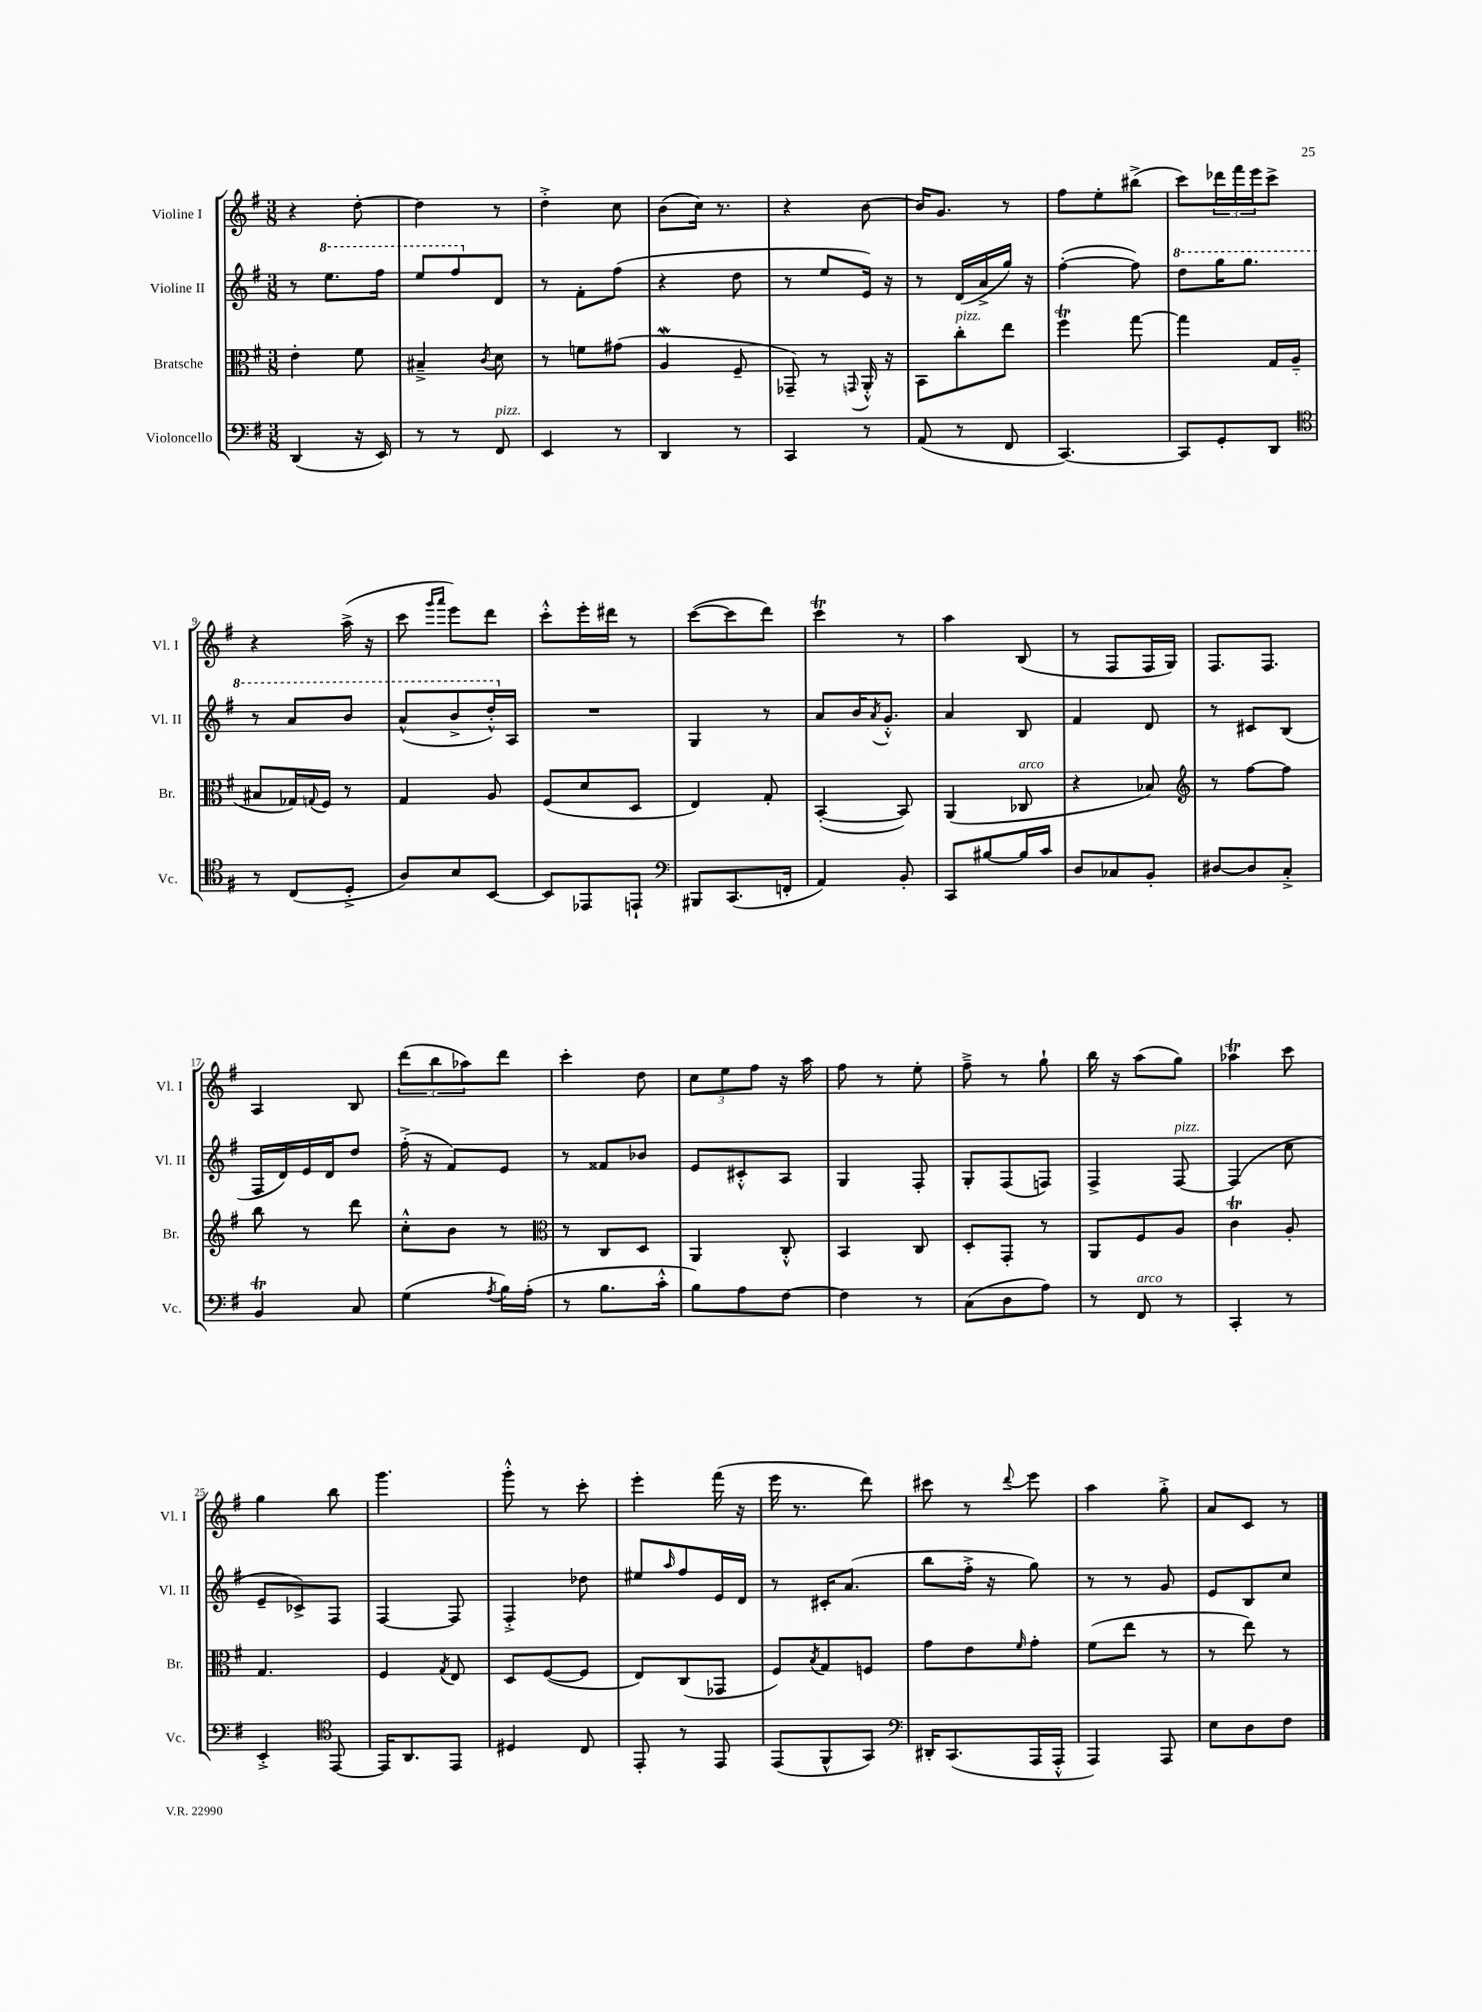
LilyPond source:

<<
\new StaffGroup <<
\new Staff = "s0" \with { instrumentName = "Violine I" shortInstrumentName = "Vl. I" } {
    \clef treble \key g \major \numericTimeSignature \time 3/8
    r4 d''8~-. |
    d''4 r8 |
    d''4-.-> c''8 |
    b'8( c''16) r8. |
    r4 b'8~ |
    b'16 g'8. r8 |
    fis''8 e''8-. bis''8->( |
    c'''8) \tuplet 3/2 { des'''16 fis'''16 e'''16 } c'''8-> |
    r4 a''16->( r16 |
    c'''8 \grace { g'''16 a'''16 } e'''8) d'''8 |
    c'''8-.-^ e'''16-. dis'''16 r8 |
    c'''8~( c'''8 d'''8) |
    c'''4\trill r8 |
    a''4 b8( |
    r8 fis8 fis16 g16) |
    fis8. fis8. |
    a4 b8 |
    \tuplet 3/2 { d'''8( b''8 aes''8) } d'''8 |
    c'''4-. d''8 |
    \tuplet 3/2 { c''8 e''8 fis''8 } r16 a''16 |
    fis''8 r8 e''8-. |
    fis''8---> r8 g''8-! |
    b''16 r16 a''8( g''8) |
    aes''4\trill c'''8 |
    g''4 b''8 |
    g'''4. |
    g'''8-.-^ r8 c'''8-. |
    e'''4-. fis'''16( r16 |
    e'''16 r8. d'''8) |
    cis'''8 r8 \appoggiatura { d'''8 } e'''8 |
    a''4 g''8-.-> |
    a'8 c'8 r8 \bar "|." |
}
\new Staff = "s1" \with { instrumentName = "Violine II" shortInstrumentName = "Vl. II" } {
    \clef treble \key g \major \numericTimeSignature \time 3/8
    r8 \ottava #1 e'''8. fis'''16 |
    e'''8 fis'''8 \ottava #0 d'8 |
    r8 fis'8-. fis''8( |
    r4 d''8 |
    r8 e''8 e'16) r16 |
    r8 d'16( a'16-> g''16) r16 |
    fis''4~-.( fis''8) |
    \ottava #1 d'''8 g'''16 g'''8. |
    r8 a''8 b''8 |
    a''8-^( b''8-> d'''16-.-^) \ottava #0 a16 |
    R4. |
    g4 r8 |
    a'8 b'16 \acciaccatura { a'8 } g'8.-.-^ |
    a'4 b8 |
    fis'4 d'8 |
    r8 cis'8 b8( |
    fis16 d'16) e'16 d'16 d''8 |
    fis''16-.->( r16 fis'8) e'8 |
    r8 fisis'8 bes'8 |
    e'8 cis'8-.-^ a8 |
    g4 fis8-. |
    g8-. fis8( f8) |
    fis4-> fis8~^\markup { \italic "pizz." } |
    fis4( c''8 |
    e'8-- ces'8->) fis8 |
    fis4~ fis8 |
    fis4-.-> des''8 |
    eis''8 \grace { a''16 } fis''8 e'16 d'16 |
    r8 cis'16-. a'8.( |
    b''8 fis''16-.-> r16 g''8) |
    r8 r8 g'8 |
    e'8 b8 c''8 \bar "|." |
}
\new Staff = "s2" \with { instrumentName = "Bratsche" shortInstrumentName = "Br." } {
    \clef alto \key g \major \numericTimeSignature \time 3/8
    e'4-. fis'8 |
    bis4---> \acciaccatura { c'8 } d'8 |
    r8 f'8 gis'8( |
    a4\mordent fis8-- |
    ges,8--) r8 \appoggiatura { g,8 } a,16-.-^ r16 |
    b,8 c''8-.^\markup { \italic "pizz." } e''8 |
    fis''4\trill g''8~ |
    g''4 g16 a16--( |
    bis8 ges16) \appoggiatura { g8 } fis16 r8 |
    g4 a8 |
    fis8( d'8 d8 |
    e4) g8-. |
    b,4~-.( b,8) |
    a,4( ces8^\markup { \italic "arco" } |
    r4 bes8) |
    \clef treble r8 fis''8~ fis''8 |
    b''8 r8 d'''8 |
    c''8-.-^ b'8 r8 |
    \clef alto r8 c8 d8 |
    a,4 c8-.-^ |
    b,4 c8 |
    d8-. g,8-. r8 |
    a,8 fis8 a8 |
    c'4\trill a8-. |
    g4. |
    fis4 \acciaccatura { g8 } e8 |
    d8 fis8~( fis8 |
    e8) c8( ges,8 |
    fis8) \acciaccatura { b8 } g8 f8 |
    g'8 e'8 \grace { fis'16 } g'8-. |
    fis'8( e''8 r8 |
    r8 e''8) r8 \bar "|." |
}
\new Staff = "s3" \with { instrumentName = "Violoncello" shortInstrumentName = "Vc." } {
    \clef bass \key g \major \numericTimeSignature \time 3/8
    d,4( r16 e,16) |
    r8 r8 fis,8^\markup { \italic "pizz." } |
    e,4 r8 |
    d,4 r8 |
    c,4 r8 |
    a,8( r8 fis,8 |
    c,4.~) |
    c,8 g,8-. d,8 |
    \clef tenor r8 c8( d8-.-> |
    a8) b8 b,8~ |
    b,8 ees,8 e,8-! |
    \clef bass bis,,8 c,8.( f,16-. |
    a,4) b,8-. |
    c,8 bis8~ bis16 c'16 |
    d8 ces8 b,8-. |
    dis8~ dis8 c8-.-> |
    b,4\trill c8 |
    g4( \acciaccatura { a8 } b16) a16-.( |
    r8 b8. c'16-.-^ |
    b8) a8 fis8~ |
    fis4 r8 |
    c8( d8 a8) |
    r8 fis,8^\markup { \italic "arco" } r8 |
    c,4-. r8 |
    e,4-.-> \clef tenor e,8~ |
    e,16 a,8. e,8 |
    dis4 c8 |
    e,8-. r8 e,8 |
    e,8( fis,8-^ g,8) |
    \clef bass dis,16-. c,8.( a,,16 a,,16-.-^ |
    a,,4) a,,8 |
    e8 d8 fis8 \bar "|." |
}
>>
>>
